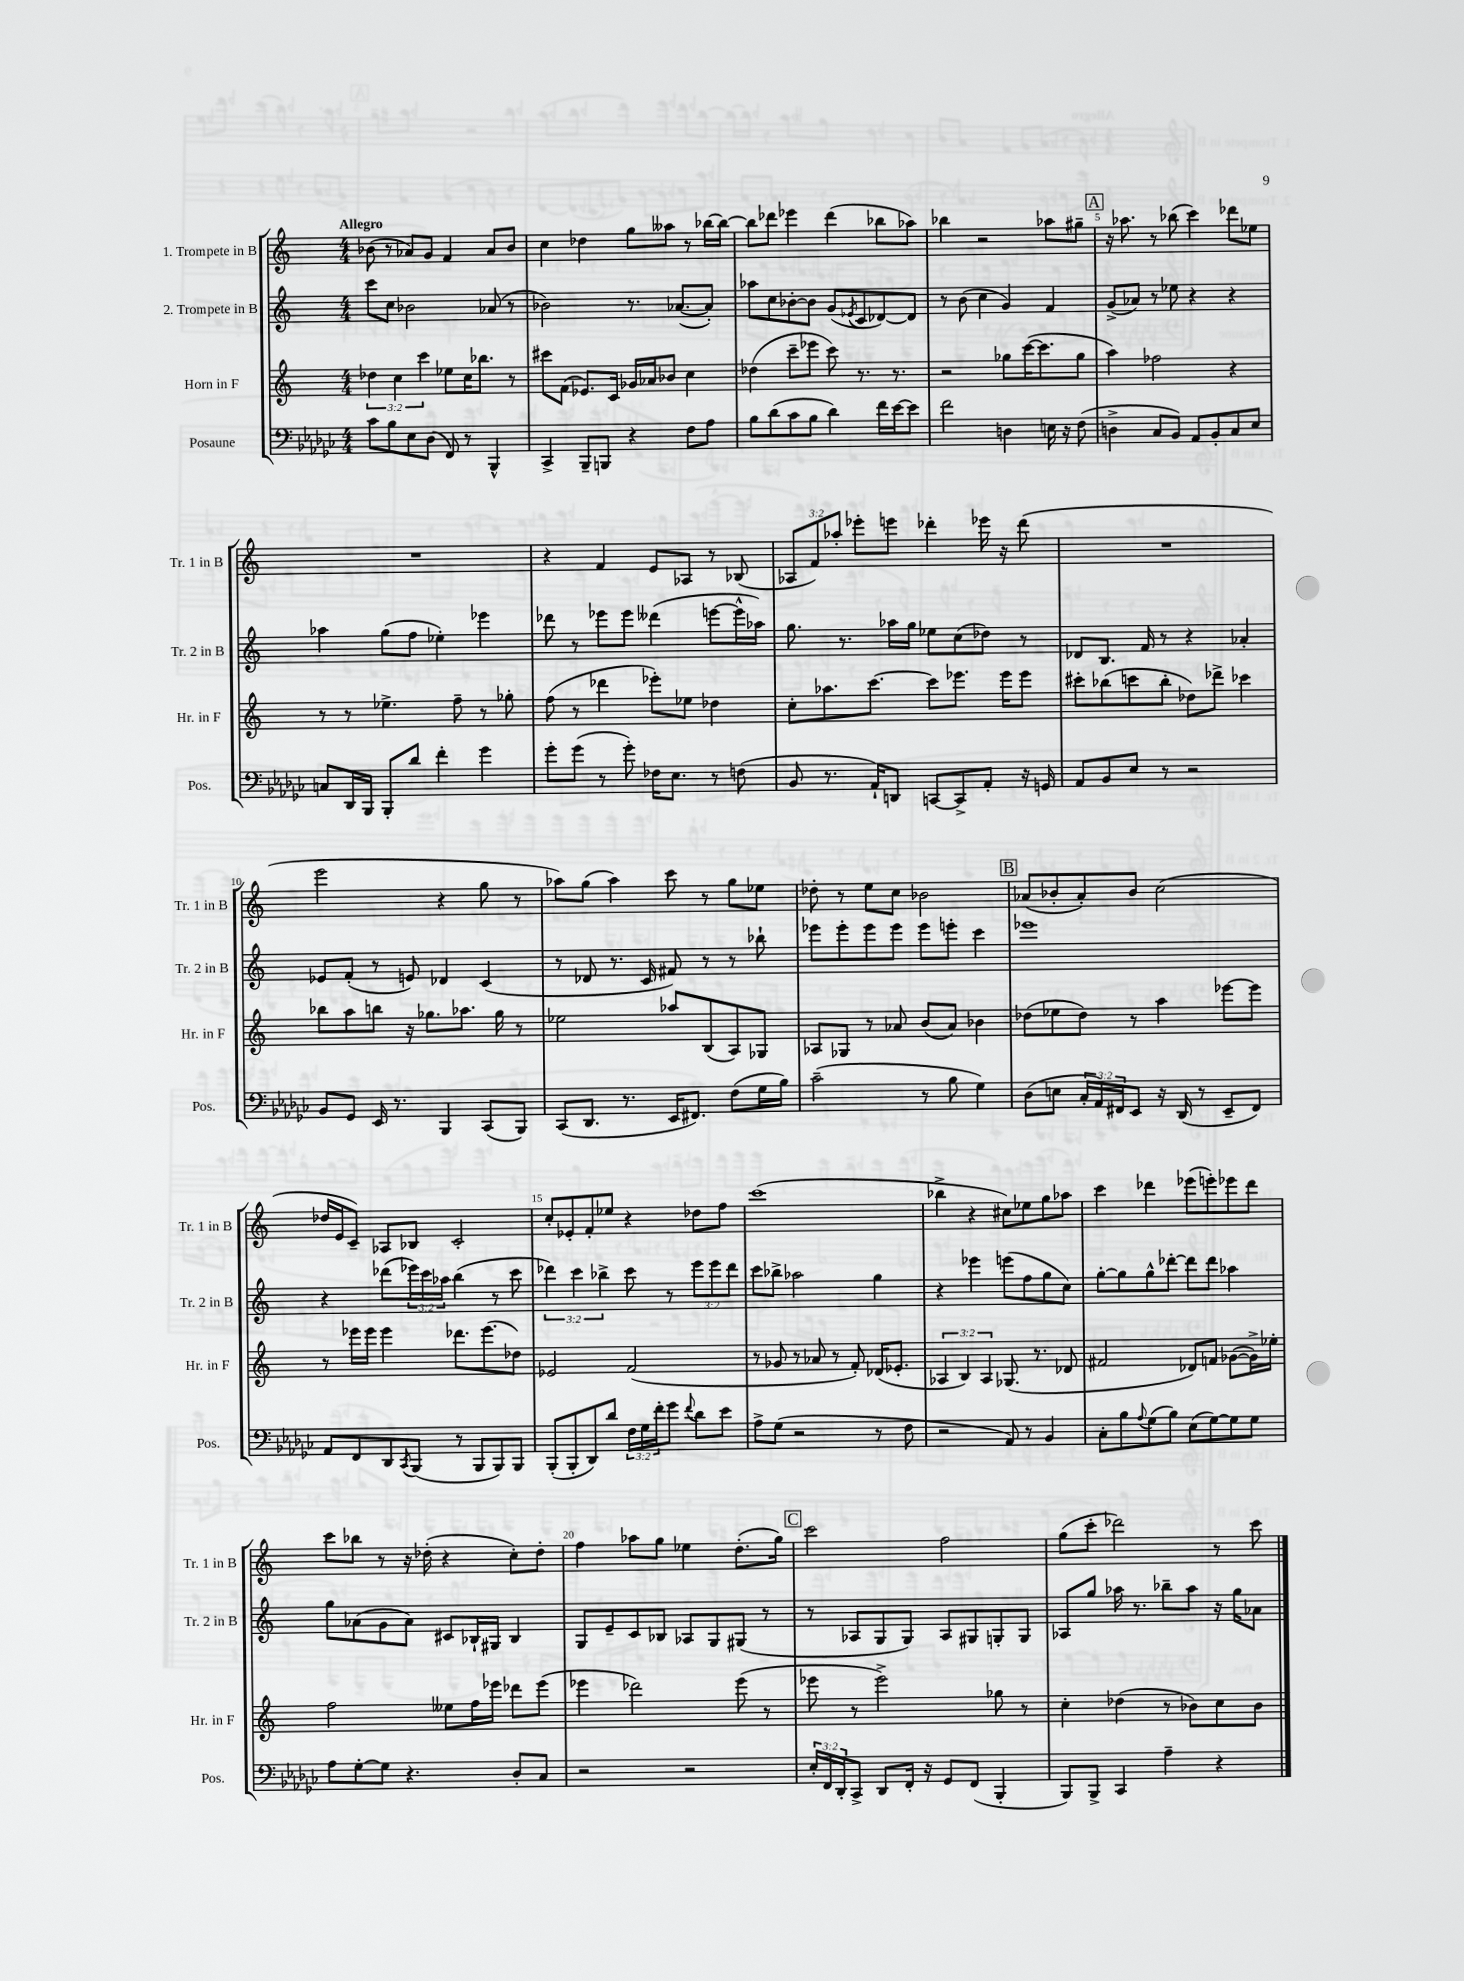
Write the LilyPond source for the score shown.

<<
\new StaffGroup <<
\new Staff = "s0" \with { instrumentName = "1. Trompete in B" shortInstrumentName = "Tr. 1 in B" } {
    \clef treble \key c \major \numericTimeSignature \time 4/4 \override Staff.TupletNumber.text = #tuplet-number::calc-fraction-text \tempo "Allegro"
    bes'8( r8 aes'8) g'8 f'4 aes'8 bes'8 |
    c''4 des''4 g''8 aeses''8 r8 bes''16~ bes''16~ |
    bes''8 des'''8 ees'''4 des'''4( bes''8 aes''8) |
    bes''4 r2 aes''8 gis''8-- |
    \mark \markup { \box "A" } r16 aes''8. r8 bes''8( c'''4) des'''8 ees''8 |
    R1 |
    r4 f'4 e'8 aes8 r8 bes8( |
    \tuplet 3/2 { aes8 f'8) aes''8-. } ees'''8-. e'''8 des'''4-. ees'''16 r16 des'''8( |
    R1 |
    e'''2 r4 g''8 r8 |
    aes''8) g''8( aes''4) c'''8 r8 g''8 ees''8 |
    des''8-. r8 e''8 c''8 bes'2 |
    \mark \markup { \box "B" } aes'8( bes'8-. aes'8-.) bes'8 c''2( |
    des''16 e'16 c'8--) aes8 bes8 c'2-. |
    c''8-. ees'8-. f'8-. ees''8 r4 des''8 f''8 |
    c'''1( |
    bes''4-> r4 cis''8) ees''8 g''8 aes''8 |
    c'''4 des'''4 ees'''8( e'''8-.) ees'''8 des'''8 |
    c'''8 bes''8 r8 r16 des''16-.( r4 c''8-.) des''8-. |
    f''4 aes''8 g''8 ees''4 d''8.-.( g''16) |
    \mark \markup { \box "C" } c'''2 f''2 |
    g''8( c'''8-. des'''2) r8 c'''8 \bar "|." |
}
\new Staff = "s1" \with { instrumentName = "2. Trompete in B" shortInstrumentName = "Tr. 2 in B" } {
    \clef treble \key c \major \numericTimeSignature \time 4/4 \override Staff.TupletNumber.text = #tuplet-number::calc-fraction-text
    c'''8 c''8 bes'2 aes'8( r8 |
    bes'2) r8. aes'8.~( aes'8-.) |
    aes''8 c''8 bes'8~-. bes'8 g'8( \acciaccatura { ees'8 } c'8 des'8~) des'8 |
    r8 b'8( c''4 g'4) f'4 |
    \mark \markup { \box "A" } g'8->( aes'8) r8 ees''8 r4 r4 |
    aes''4 g''8( f''8 ees''4-.) ees'''4 |
    des'''8 r8 ees'''8 ees'''8 deses'''4( e'''8~ e'''16-^ aes''16) |
    g''8. r8. aes''16 g''16 ees''8 c''8( des''8) r8 |
    des'8 b8. f'16 r8 r4 aes'4-. |
    ees'8 f'8-.( r8 e'8) des'4 c'4( |
    r8 des'8 r8. c'16 fis'8) r8 r8 bes''8-! |
    ees'''8 ees'''8-. ees'''8 ees'''8 ees'''8 e'''8-. c'''4 |
    \mark \markup { \box "B" } ees'''1 |
    r4 des'''8( \tuplet 3/2 { ees'''16) c'''16 aes''16 } b''4( r8 c'''8 |
    \tuplet 3/2 { des'''4) c'''4 bes''4-> } c'''8 r8 \tuplet 3/2 { e'''8 e'''8 des'''8 } |
    c'''8 bes''8-> aes''2 g''4 |
    r4 ees'''4 e'''8( f''8 g''8 c''8) |
    g''8~-. g''8 g''8-^ des'''8~-. des'''8 des'''8 aes''4 |
    g''8 aes'8( g'8 aes'8) cis'8 bes16-! gis16 bes4 |
    g8 e'8-- c'8 bes8 aes8 g8 gis8( r8 |
    \mark \markup { \box "C" } r8 aes8 g8 g8) aes8 gis8 g8-. g8 |
    aes8 g''8 aes''16 r8. bes''8-- aes''8 r16 g''16 aes'8 \bar "|." |
}
\new Staff = "s2" \with { instrumentName = "Horn in F" shortInstrumentName = "Hr. in F" } {
    \clef treble \key c \major \numericTimeSignature \time 4/4 \override Staff.TupletNumber.text = #tuplet-number::calc-fraction-text
    \tuplet 3/2 { des''4 c''4 c'''4 } ees''8 c''16 bes''8. r8 |
    cis'''8 f'8( ees'8.) c'16 ges'16 aes'16 bes'8 c''4 |
    des''4( c'''8-- ees'''8 c'''8) r8. r8. |
    r2 ges''8 c'''16~( c'''8. ges''8 |
    \mark \markup { \box "A" } a''4) fes''2 r4 |
    r8 r8 ees''4.-> f''8-- r8 ges''8-. |
    f''8( r8 des'''4 ees'''8-.) ees''8 des''4 |
    c''8-. aes''8. c'''8.~ c'''8 ees'''8. ees'''16 ees'''8 |
    cis'''8-. bes''8( c'''8 bes''8-. des''8) des'''8-> ces'''4 |
    bes''8 a''8 b''8 r16 ges''8. aes''8. ges''16 r8 |
    ees''2 aes''8 b8( a8) ges8 |
    aes8 ges8 r8 aes'8 b'8( aes'8) bes'4 |
    \mark \markup { \box "B" } des''8( ees''8 des''8) r8 a''4 ees'''8~ ees'''8 |
    r8 ees'''16 ees'''16 ees'''4 des'''8. ees'''8.( des''8) |
    ees'2 f'2( |
    r8 ges'8 r8 aes'8 r8 f'8-.) des'16( ees'8.-. |
    \tuplet 3/2 { aes4 b4) aes4 } ges8.( r8. des'8 |
    fis'2 des'8) f'8 ges'8~( ges'16->) ees''16-. |
    f''2 eeses''8 f''16 ees'''16 des'''8 ees'''8( |
    ees'''4 des'''2) ees'''8( r8 |
    \mark \markup { \box "C" } ees'''8 r8 ees'''2->) ges''8 r8 |
    c''4-. des''4( r8 bes'8) c''8 bes'8 \bar "|." |
}
\new Staff = "s3" \with { instrumentName = "Posaune" shortInstrumentName = "Pos." } {
    \clef bass \key ges \major \numericTimeSignature \time 4/4 \override Staff.TupletNumber.text = #tuplet-number::calc-fraction-text
    ces'8 bes8 ees8 des8( f,8) r8 bes,,4-^ |
    ces,4-> bes,,8-- b,,8 r4 f8 aes8 |
    bes8 des'8( ces'8 bes8 des'4) f'16 ees'16~ ees'8 |
    f'2 d4 e16 r16 f8( |
    \mark \markup { \box "A" } d4-> ces8 bes,8) aes,8 bes,8-. ces8 ees8 |
    c8 des,16 bes,,16 bes,,8-. des'8 f'4-. ges'4 |
    ges'8-. ges'8( r8 ges'8-.) fes16 ees8. r8 f8( |
    bes,8 r8. aes,16-!) d,8 c,8~ c,8-> aes,8-. r16 g,16 |
    aes,8 bes,8 ees8 r8 r2 |
    bes,8 ges,8 ees,16 r8. bes,,4 ces,8( bes,,8) |
    ces,8( des,8. r8. ees,16 fis,8.) f8( ges16 bes16) |
    ces'2--( r8 bes8 ges4) |
    \mark \markup { \box "B" } des8( e8 \tuplet 3/2 { ces16-. aes,16) fis,16 } ees,8 r16 des,16( r8 ees,8-- fis,8) |
    aes,8 f,8 des,8 \acciaccatura { ces,8 } bes,,8( r8 bes,,8 bes,,8) bes,,8 |
    bes,,8-.( bes,,8-. des,8) des'8 \tuplet 3/2 { f16 ges16 f'16-. } ges'8 \appoggiatura { f'8 } des'8 ees'8 |
    aes8-> ges8( r2 r8 f8 |
    r2 aes,8) r8 bes,4 |
    ces8-. bes8 \appoggiatura { aes8 } ges8( bes8) ees8( ges8~) ges8 ges8 |
    aes8 ges8~-. ges8 r4. des8-. ces8 |
    r2 r2 |
    \mark \markup { \box "C" } \tuplet 3/2 { ees16-. f,16 des,16-. } ces,8-> des,8 f,16-. r16 ges,8 f,8( bes,,4-. |
    bes,,8) bes,,8-> ces,4 aes4-- r4 \bar "|." |
}
>>
>>
\layout { \context { \Score \override BarNumber.break-visibility = ##(#f #t #t) barNumberVisibility = #(every-nth-bar-number-visible 5) } }
